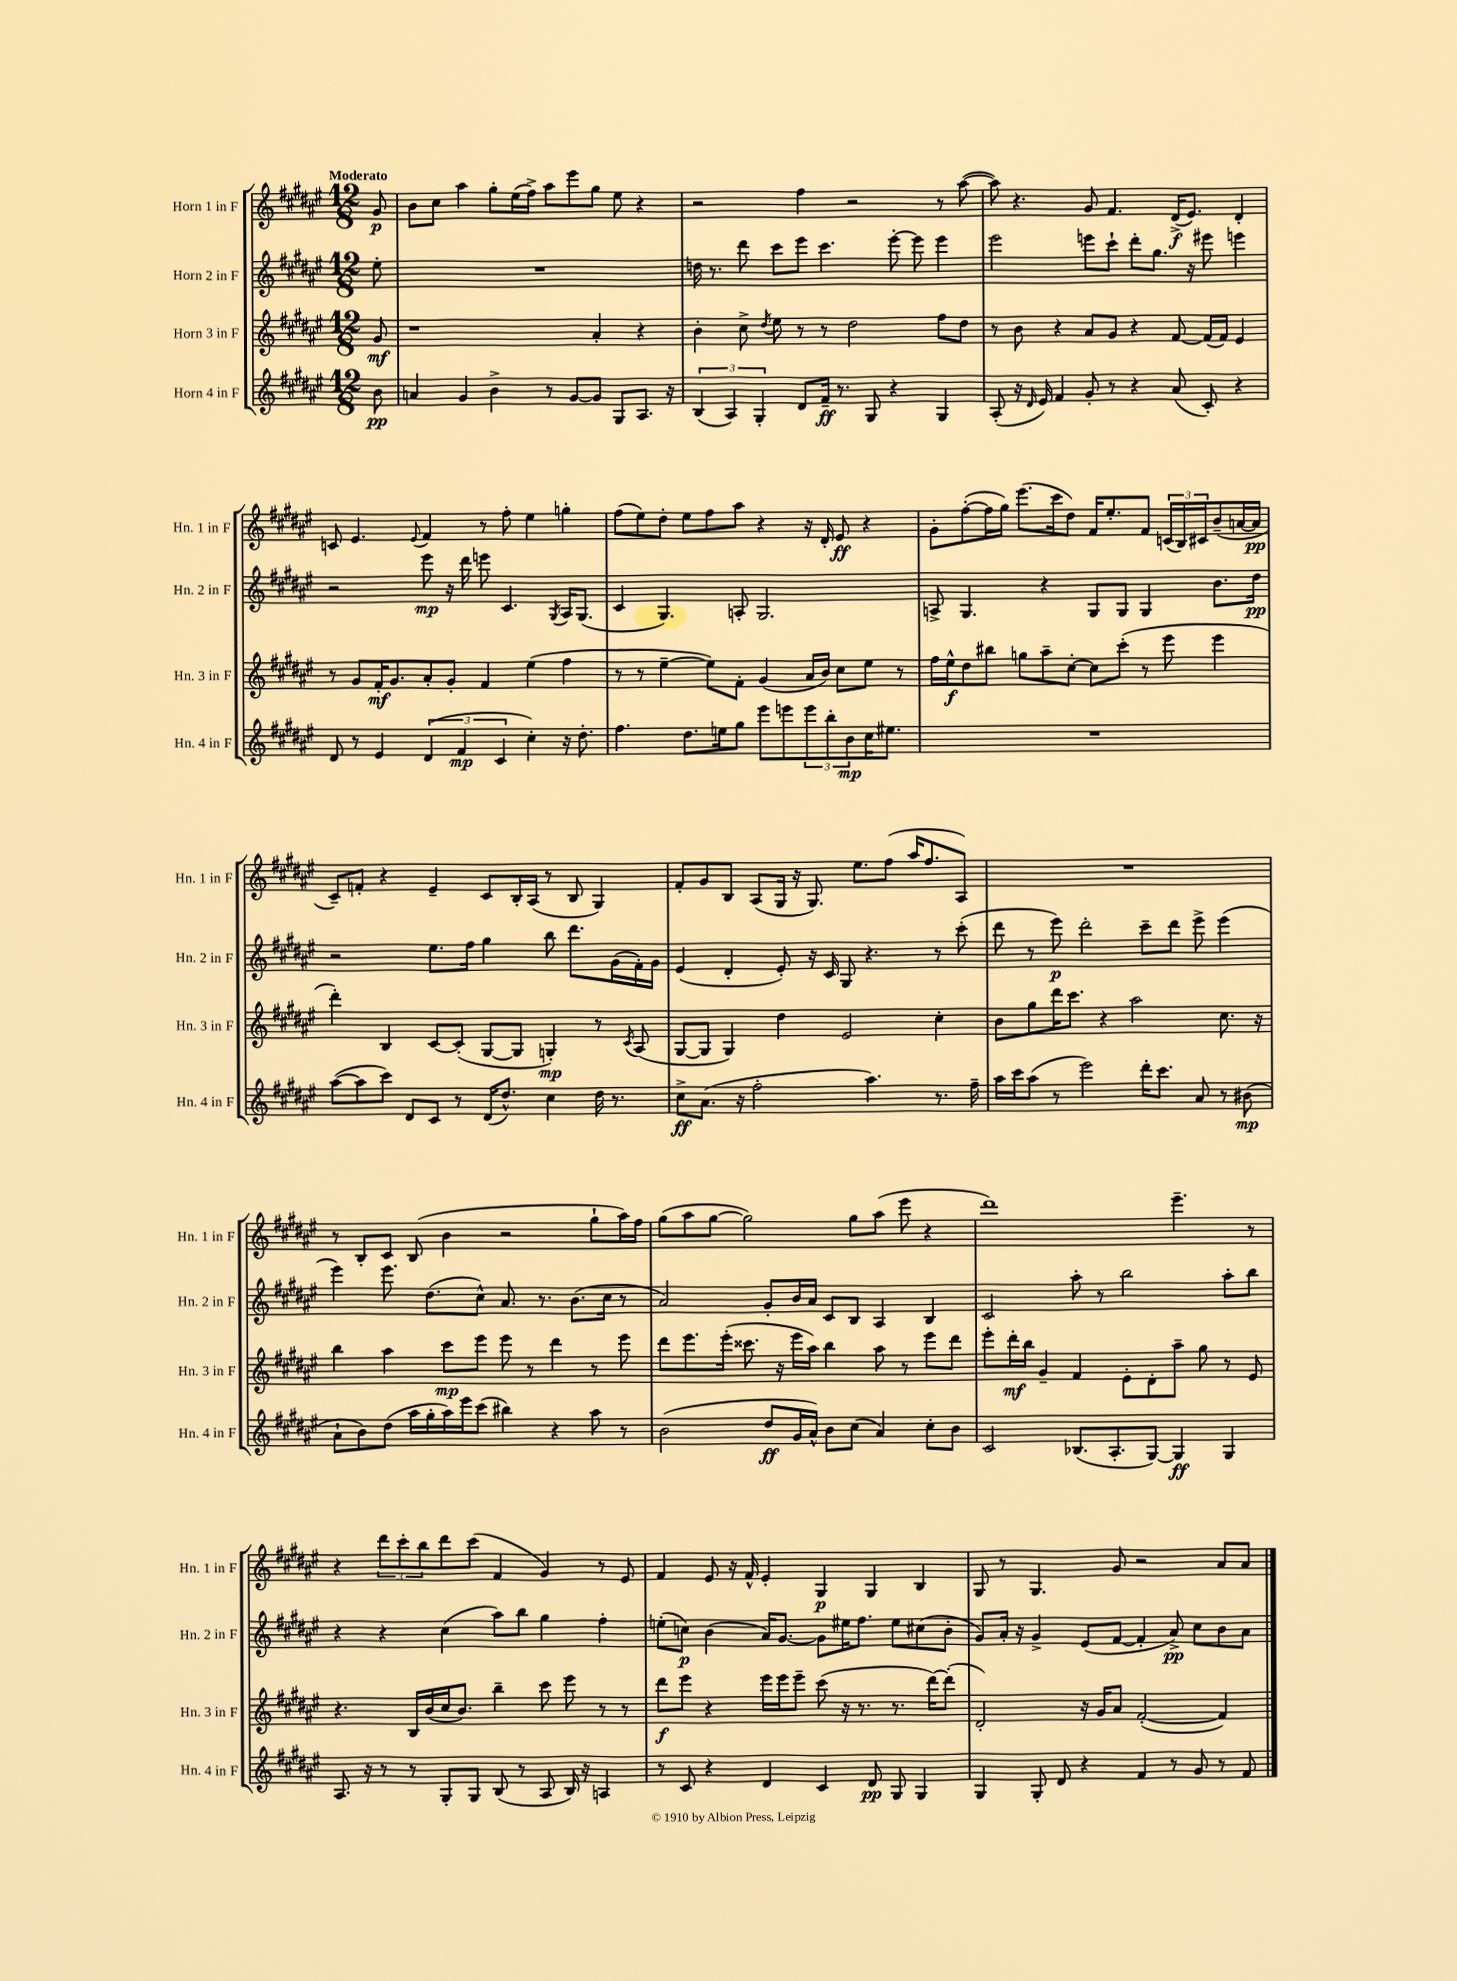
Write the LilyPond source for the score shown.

<<
\new StaffGroup <<
\new Staff = "s0" \with { instrumentName = "Horn 1 in F" shortInstrumentName = "Hn. 1 in F" } {
    \clef treble \key fis \major \numericTimeSignature \time 12/8 \partial 8 \tempo "Moderato"
    gis'8\p |
    b'8 cis''8 ais''4 gis''8-. eis''16( fis''16->) ais''8 eis'''8 gis''8 eis''8 r4 |
    r2 fis''4 r2 r8 ais''8~( |
    ais''8) r4. gis'8 fis'4. dis'16->\f( eis'8.) dis'4-. |
    c'8 eis'4. \appoggiatura { eis'8 } fis'4 r8 fis''8-. eis''4 g''4-. |
    fis''8( eis''8) dis''8-. eis''8 fis''8 ais''8 r4 r16 dis'16-. eis'8\ff r4 |
    gis'8-. fis''8~-.( fis''16 gis''16) eis'''8.( cis'''16 dis''8) fis'16 eis''8.-. fis'8 \tuplet 3/2 { c'16( b16) cis'16 } b'8--( a'16~ a'16\pp |
    cis'8--) f'8-. r4 eis'4-- cis'8 b16-. ais16( r8 b8 gis4) |
    fis'8-. gis'8 b8 ais8( gis16 r16 gis8.) eis''8. fis''8( ais''16 fis''8. ais8) |
    R1. |
    r8 b8-. cis'8 b8( b'4 r2 gis''8-! ais''16) fis''16 |
    gis''8( ais''8 gis''8~ gis''2) gis''8 ais''8( eis'''8 r4 |
    dis'''1) eis'''4.-- r8 |
    r4 \tuplet 3/2 { dis'''8 cis'''8-. b''8 } dis'''8 cis'''8( fis'4 gis'4) r8 eis'8 |
    fis'4 eis'8 r16 fis'16-^ eis'4-. gis4\p gis4 b4 |
    gis8 r8 gis4. gis'8 r2 ais'8 ais'8 \bar "|." |
}
\new Staff = "s1" \with { instrumentName = "Horn 2 in F" shortInstrumentName = "Hn. 2 in F" } {
    \clef treble \key fis \major \numericTimeSignature \time 12/8 \partial 8
    eis''8-. |
    R1. |
    d''16 r8. dis'''8 cis'''8 eis'''8 cis'''4. eis'''8~-. eis'''8 eis'''4 |
    eis'''2 e'''8 cis'''8-! dis'''8-. gis''8. r16 eis'''8 e'''4 |
    r2 eis'''8\mp r16 dis'''16 e'''8 cis'4. \acciaccatura { gis8 } ais16 gis8.( |
    cis'4 gis4.) a8-. gis2. |
    a8-> gis4. r4 gis8 gis8 gis4 b'8. dis''16\pp |
    r2 eis''8. fis''16 gis''4 b''8 dis'''8. gis'16( fis'16-.) gis'16 |
    eis'4( dis'4-. eis'8-.) r16 cis'16 gis8 r4. r8 cis'''8-.( |
    dis'''8 r8 eis'''8\p) dis'''2-. cis'''8-- dis'''8 eis'''8-> eis'''4( |
    eis'''4) eis'''8. dis''8.( cis''8-^) ais'8. r8. b'8.( cis''16 r8 |
    ais'2) gis'8-. b'16 ais'16 cis'8 b8 ais4 b4 |
    cis'2 ais''8-. r8 b''2 ais''8-. b''8 |
    r4 r4 cis''4( ais''8) b''8 gis''4 fis''4-. |
    e''8-.( c''8\p) b'4( ais'16) gis'8.~ gis'8 eis''16 fis''8. eis''8 cis''8( b'8-. |
    gis'8) ais'16-. r16 gis'4-> eis'8( fis'8~ fis'4-. ais'8->\pp) cis''8 b'8 ais'8 \bar "|." |
}
\new Staff = "s2" \with { instrumentName = "Horn 3 in F" shortInstrumentName = "Hn. 3 in F" } {
    \clef treble \key fis \major \numericTimeSignature \time 12/8 \partial 8
    gis'8\mf |
    r1 ais'4-. r4 |
    b'4-. cis''8-> \acciaccatura { dis''8 } eis''8 r8 r8 dis''2 fis''8 dis''8 |
    r8 b'8 r4 ais'8 gis'8 r4 fis'8~ fis'16( fis'16) eis'4 |
    r8 gis'8 fis'16-.\mf gis'8. ais'8-. gis'8-. fis'4 eis''4( fis''4 |
    r8 r8 eis''4~-- eis''8) fis'8-. gis'4( ais'16 b'16) cis''8 eis''8 r8 |
    fis''16 eis''16-^\f dis''8 bis''8 g''8 ais''8-- cis''8~-. cis''8 cis'''8-.( r8 eis'''8 eis'''4 |
    dis'''4-.) b4 cis'8~ cis'8-.( gis8~ gis8 g4-.\mp) r8 \acciaccatura { cis'8 } ais8( |
    gis8~ gis8 gis4) dis''4 eis'2 cis''4-. |
    b'8 gis''8 dis'''16 cis'''8. r4 ais''2 cis''8. r16 |
    b''4 ais''4 cis'''8\mp eis'''8 eis'''8 r8 dis'''4 r8 eis'''8 |
    dis'''8 eis'''8. eis'''16-.( cisis'''8. r16 eis'''16 ais''16) b''4 ais''8 r8 eis'''8 dis'''8 |
    eis'''8-. dis'''16-.\mf b''16 gis'4-- fis'4 eis'8-. dis'8-. ais''8-- gis''8 r8 eis'8 |
    r4. b16 b'16( cis''16 b'8.) b''4-- cis'''8 eis'''8 r8 r8 |
    dis'''8\f eis'''8 r4 eis'''16 eis'''16 eis'''8-- cis'''8( r16 r8. r8. dis'''16~) dis'''8-.( |
    dis'2-.) r16 gis'16 ais'8 fis'2~-.( fis'4) \bar "|." |
}
\new Staff = "s3" \with { instrumentName = "Horn 4 in F" shortInstrumentName = "Hn. 4 in F" } {
    \clef treble \key fis \major \numericTimeSignature \time 12/8 \partial 8
    b'8\pp |
    a'4 gis'4 b'4-> r8 gis'8~ gis'8 gis8 ais8. r16 |
    \tuplet 3/2 { b4( ais4) gis4-. } dis'8 fis'16--\ff r8. gis8 r4 gis4 |
    ais8-.( r16 \grace { dis'16 } eis'16) fis'4 gis'8-. r8 r4 ais'8( cis'8-.) r4 |
    dis'8 r8 eis'4 \tuplet 3/2 { dis'4( fis'4\mp cis'4 } cis''4-.) r16 dis''8.-. |
    fis''4. dis''8. e''16 gis''8 eis'''8 e'''8 \tuplet 3/2 { e'''8 b''8-. b'8\mp } cis''16 eis''8. |
    R1. |
    ais''8~( ais''8 cis'''8) dis'8 cis'8 r8 dis'16( dis''8.-^) cis''4 dis''16 r8. |
    cis''8->\ff ais'8.( r16 fis''2-. ais''4.) r8. fis''16-- |
    ais''16 cis'''16 ais''8( r8 eis'''2) dis'''16-. cis'''8. ais'8 r8 bis'8\mp( |
    ais'8-! b'8) dis''8( ais''16 gis''16-. ais''16) eis'''16 cis'''8( bis''4) r4 ais''8 r8 |
    b'2( dis''8\ff gis'16 ais'16-^) b'8 cis''8( ais'4) cis''8-. b'8 |
    cis'2 bes8.( ais8.-. gis8~) gis4\ff gis4 |
    ais8. r16 r8 r8 gis8-. gis8 b8( r8 ais8 b16) r16 a4 |
    r8 cis'8 r4 dis'4 cis'4 dis'8\pp gis8 gis4 |
    gis4 gis8-. dis'8 r4 fis'4 r8 gis'8 r8 fis'8 \bar "|." |
}
>>
>>
\layout { \context { \Score \remove "Bar_number_engraver" } }
